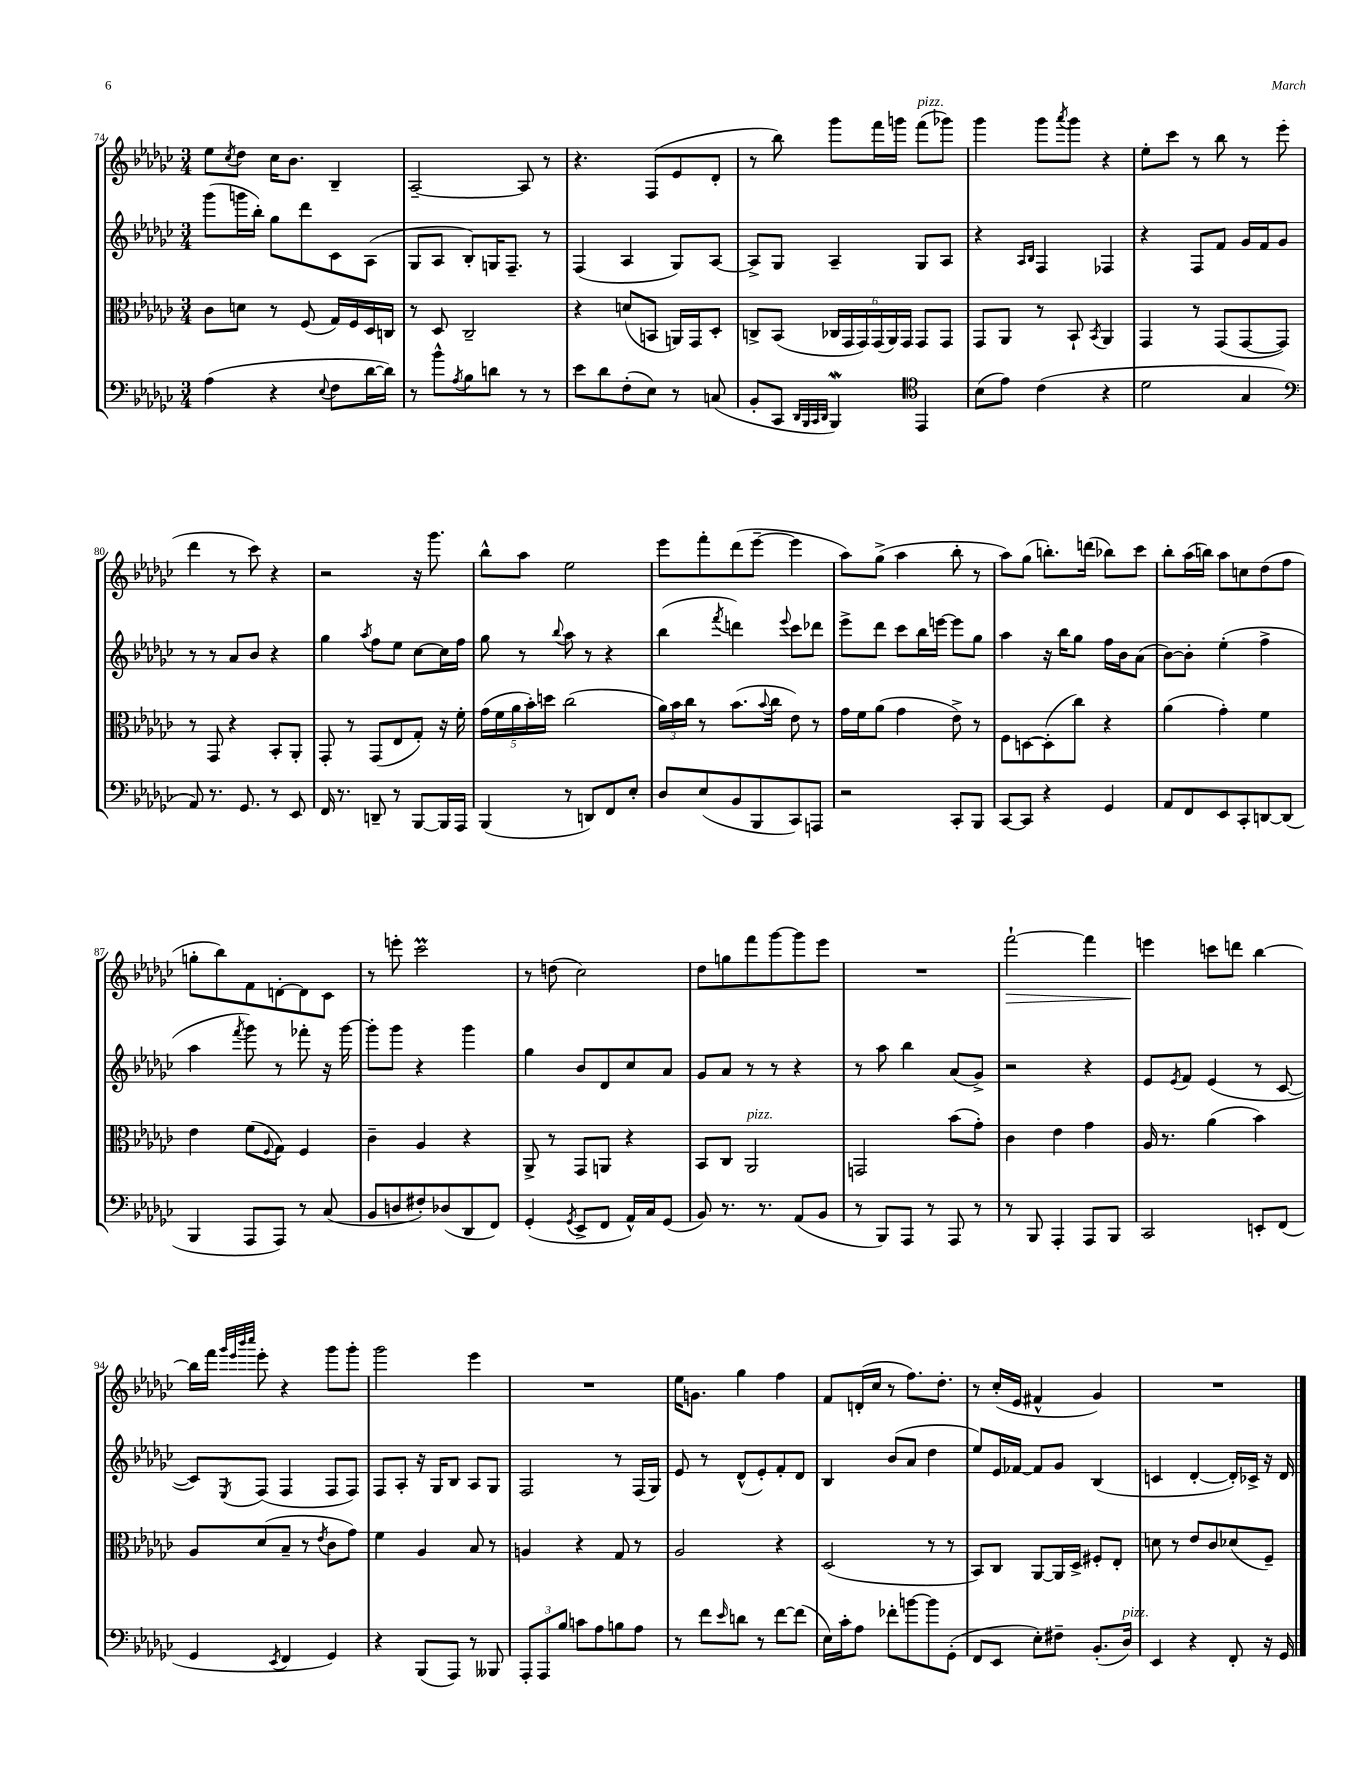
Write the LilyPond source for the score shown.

<<
\new StaffGroup <<
\new Staff = "s0" {
    \clef treble \key ges \major \numericTimeSignature \time 3/4
    ees''8 \acciaccatura { ces''8 } des''8 ces''16 bes'8. bes4-- |
    aes2~-- aes8 r8 |
    r4. f8( ees'8 des'8-. |
    r8 bes''8) ges'''8 f'''16 g'''16 f'''8^\markup { \italic "pizz." }( ges'''8) |
    ges'''4 ges'''8 \acciaccatura { aes'''8 } ges'''8 r4 |
    ees''8-. ces'''8 r8 bes''8 r8 ees'''8( |
    des'''4 r8 ces'''8) r4 |
    r2 r16 ges'''8. |
    bes''8-^ aes''8 ees''2 |
    ees'''8 f'''8-. des'''8( ees'''8~-- ees'''4 |
    aes''8) ges''8->( aes''4 bes''8-. r8 |
    aes''8) ges''8( b''8.-.) d'''16( bes''8) ces'''8 |
    bes''8-. aes''16( b''16) aes''8 c''8 des''8( f''8 |
    g''8-. bes''8) f'8 d'8~-. d'8 ces'8 |
    r8 e'''8-. ces'''2\prall |
    r8 d''8( ces''2) |
    des''8 g''8 f'''8 ges'''8~ ges'''8 ees'''8 |
    R2. |
    f'''2~-!\> f'''4 |
    e'''4\! c'''8 d'''8 bes''4~ |
    bes''16 f'''16 \grace { ges'''32 ees'''32 bes'''32 ces''''32 } ees'''8-. r4 ges'''8 ges'''8-. |
    ges'''2 ees'''4 |
    R2. |
    ees''16 g'8. ges''4 f''4 |
    f'8 d'16-.( ces''16 r8 f''8.) des''8.-. |
    r8 ces''16-.( ees'16 fis'4-^ ges'4) |
    R2. \bar "|." |
}
\new Staff = "s1" {
    \clef treble \key ges \major \numericTimeSignature \time 3/4
    ges'''8( g'''16 bes''16-.) ges''8 des'''8 ces'8 aes8( |
    ges8 aes8 bes8-.) g16 f8.-- r8 |
    f4( aes4 ges8) aes8~ |
    aes8-> ges8 aes4-- ges8 aes8 |
    r4 \grace { aes16 bes16 } f4 fes4 |
    r4 f8 f'8 ges'16 f'16 ges'8 |
    r8 r8 aes'8 bes'8 r4 |
    ges''4 \acciaccatura { aes''8 } f''8 ees''8 ces''8~ ces''16 f''16 |
    ges''8 r8 \appoggiatura { bes''8 } aes''8 r8 r4 |
    bes''4( \acciaccatura { f'''8 } d'''4) \appoggiatura { ees'''8 } ces'''8 des'''8 |
    ees'''8-> des'''8 ces'''8 bes''16 e'''16~ e'''8 ges''8 |
    aes''4 r16 bes''16 ges''8 f''16 bes'16 aes'8( |
    bes'8~) bes'8-. ees''4-.( f''4-> |
    aes''4 \acciaccatura { f'''8 } ges'''8) r8 fes'''8-. r16 ges'''16~ |
    ges'''8-. ges'''8 r4 ges'''4 |
    ges''4 bes'8 des'8 ces''8 aes'8 |
    ges'8 aes'8 r8 r8 r4 |
    r8 aes''8 bes''4 aes'8( ges'8->) |
    r2 r4 |
    ees'8 \acciaccatura { ees'8 } f'8 ees'4( r8 ces'8~ |
    ces'8) \acciaccatura { ees8 } f8( f4 f8 f8) |
    f8 aes8-. r16 ges16 bes8 aes8 ges8 |
    f2 r8 f16( ges16) |
    ees'8 r8 des'8-^( ees'8-.) f'8-. des'8 |
    bes4 bes'8( aes'8 des''4 |
    ees''8) ees'16 fes'16~ fes'8 ges'8 bes4( |
    c'4 des'4~-. des'16-.) ces'16-> r16 des'16 \bar "|." |
}
\new Staff = "s2" {
    \clef alto \key ges \major \numericTimeSignature \time 3/4
    ces'8 d'8 r8 f8( ges16) f16 des16 c16 |
    r8 des8 ces2-- |
    r4 d'8( b,8 a,16) ges,16 des8-. |
    c8-> bes,8( \tuplet 6/4 { ces16 ges,16 ges,16) ges,16( aes,16) ges,16 } ges,8 ges,8 |
    ges,8 aes,8 r8 bes,8-! \acciaccatura { bes,8 } aes,4 |
    ges,4 r8 ges,8( ges,8~ ges,8) |
    r8 ges,8 r4 bes,8-. aes,8-. |
    ges,8-. r8 ges,8( ees8 ges8-.) r16 f'16-. |
    \tuplet 5/4 { ges'16( f'16 aes'16 bes'16-.) d''16 } ces''2( |
    \tuplet 3/2 { aes'16) bes'16 ces''16 } r8 bes'8.( \appoggiatura { bes'8 } ces''16 ees'8) r8 |
    ges'16 f'16 aes'8( ges'4 ees'8->) r8 |
    f8 d8~ d8-.( ces''8) r4 |
    aes'4( ges'4-.) f'4 |
    ees'4 f'8( \appoggiatura { f8 } ges8) f4 |
    ces'4-- aes4 r4 |
    aes,8-> r8 ges,8 a,8 r4 |
    bes,8 ces8 aes,2^\markup { \italic "pizz." } |
    g,2 bes'8( ges'8-.) |
    ces'4 ees'4 ges'4 |
    aes16 r8. aes'4( bes'4) |
    aes8 des'8( bes8-- r8 \acciaccatura { ees'8 } ces'8 ges'8) |
    f'4 aes4 bes8 r8 |
    a4 r4 ges8 r8 |
    aes2 r4 |
    des2( r8 r8 |
    bes,8) ces8 aes,8~ aes,16 des16-> fis8-. ees8-. |
    d'8 r8 ees'8 ces'8 des'8( f8--) \bar "|." |
}
\new Staff = "s3" {
    \clef bass \key ges \major \numericTimeSignature \time 3/4
    aes4( r4 \appoggiatura { ees8 } f8 des'16~ des'16) |
    r8 bes'8-^ \acciaccatura { aes8 } bes8 d'8 r8 r8 |
    ees'8 des'8 f8-.( ees8) r8 c8( |
    bes,8-. ces,8 \grace { des,32 bes,,32 ces,32 des,32 } bes,,4\mordent) \clef tenor ees,4 |
    bes8( ees'8) ces'4( r4 |
    des'2 ges4 |
    \clef bass aes,8) r8. ges,8. r8 ees,8 |
    f,16 r8. d,8-- r8 bes,,8~ bes,,16 aes,,16 |
    bes,,4( r8 d,8) f,8 ees8-. |
    des8 ees8( bes,8 bes,,8 ces,8) a,,8 |
    r2 ces,8-. bes,,8 |
    ces,8~ ces,8 r4 ges,4 |
    aes,8 f,8 ees,8 ces,8-. d,8~ d,8( |
    bes,,4 aes,,8 aes,,8) r8 ces8( |
    bes,8 d8 fis8-.) des8( des,8 f,8) |
    ges,4-.( \acciaccatura { ges,8 } ees,8-> f,8 aes,16-^) ces16 ges,8( |
    bes,8) r8. r8. aes,8( bes,8 |
    r8 bes,,8) aes,,8 r8 aes,,8 r8 |
    r8 bes,,8 aes,,4-. aes,,8 bes,,8 |
    ces,2 e,8-. f,8( |
    ges,4 \acciaccatura { ees,8 } f,4 ges,4) |
    r4 bes,,8( aes,,8) r8 beses,,8 |
    \tuplet 3/2 { aes,,8-. aes,,8 bes8 } c'8 aes8 b8 aes8 |
    r8 f'8 \grace { ees'16 } d'8 r8 f'8~ f'8( |
    ees16) ces'16-. aes8 fes'8-. b'8~ b'8 ges,8-.( |
    f,8 ees,8 ees8-.) fis8-- bes,8.-.( des16^\markup { \italic "pizz." }) |
    ees,4 r4 f,8-. r16 ges,16 \bar "|." |
}
>>
>>
\layout { \context { \Score currentBarNumber = #74 } }
